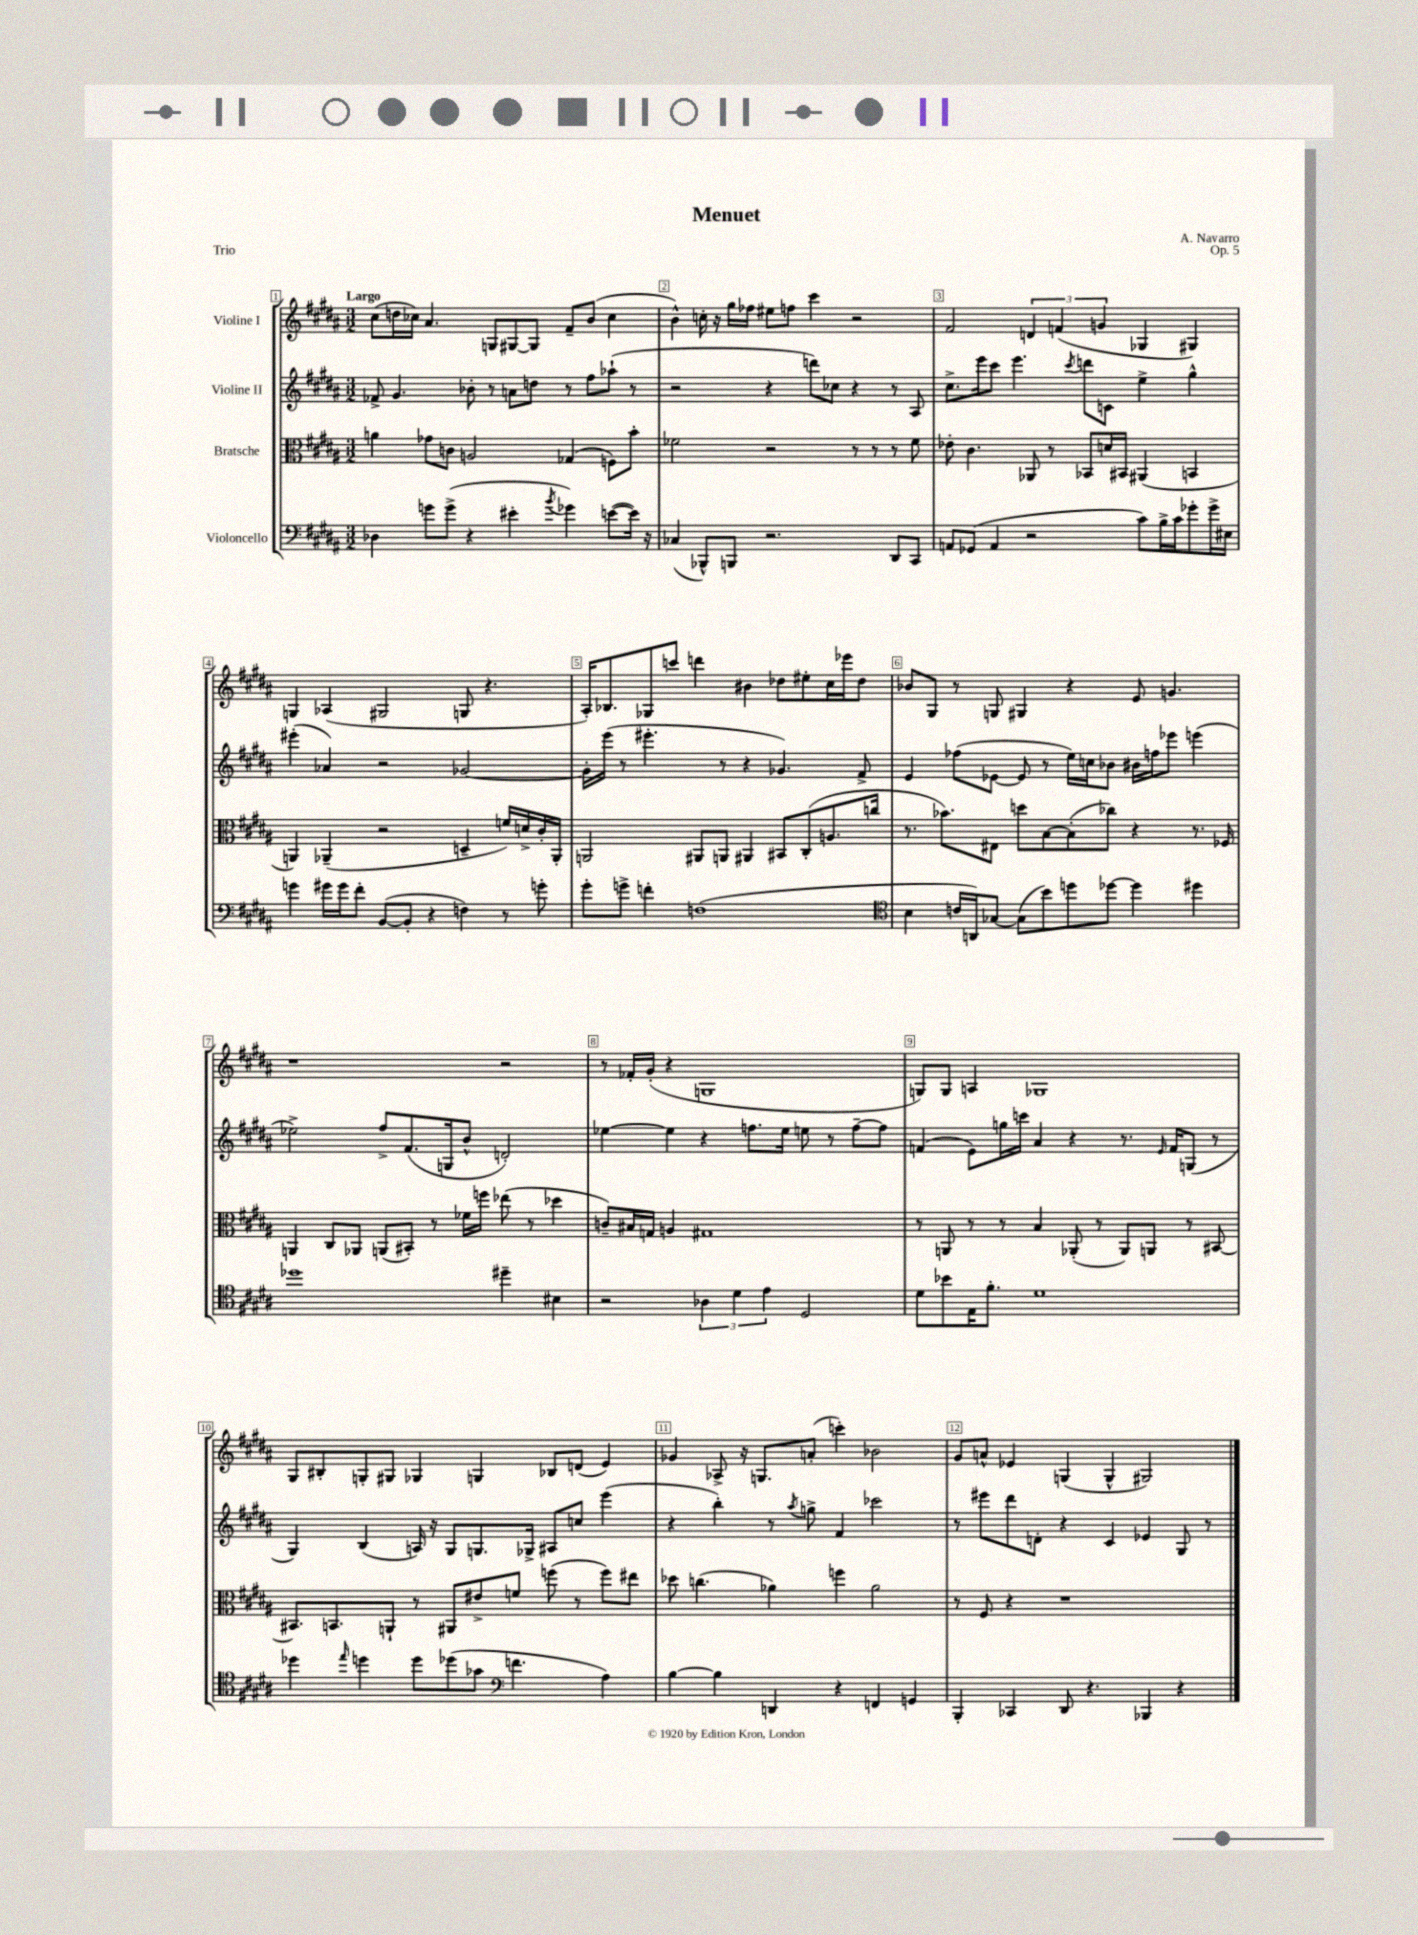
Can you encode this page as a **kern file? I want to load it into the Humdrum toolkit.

**kern	**kern	**kern	**kern
*staff4	*staff3	*staff2	*staff1
*clefF4	*clefC3	*clefG2	*clefG2
*k[f#c#g#d#a#]	*k[f#c#g#d#a#]	*k[f#c#g#d#a#]	*k[f#c#g#d#a#]
*M3/2	*M3/2	*M3/2	*M3/2
4D-	4a	8f-^	(8cc#
.	.	4.g#	16dd
.	.	.	16cc-)
8g	8g-	.	4.a#
(8g^	8c	.	.
4r	2A	8b-'	.
.	.	8r	8G
4e#'	.	8a	[8G#
.	.	8dd	8G#]
8qb	.	.	.
4g-)	(4G-	8r	8f#~
.	.	8ff#	(8b
([8e	8F)	(8aa-`	4cc-
16e])	8b'	8r	.
16r	.	.	.
=	=	=	=
(4C-	2f-	2r	4b^^)
8BBB-^^)	.	.	16cc'
.	.	.	16r
8BBB	.	.	16gg#
.	.	.	16ff-
2.r	2r	4r	8ee#
.	.	.	8ff
.	.	8ddd)	4ccc#
.	.	8cc-	.
.	8r	4r	2r
.	8r	.	.
8DD#	8r	8r	.
8CC#	8f-	8A#	.
=	=	=	=
8AA	8e-'	8.cc#^	2f#
(8GG-	4.c#	.	.
.	.	16eee	.
4AA	.	8ccc#	.
.	.	4.eee	.
2r	8AA-	.	6d
.	8r	.	.
.	.	.	(6f
.	.	8qccc#	.
.	8BB-	8ddd	.
.	.	.	6g
.	16d	8c	.
.	16BB#	.	.
8c#)	(4AA#	4ee^	4G-
16B^	.	.	.
16c#	.	.	.
8g-'	4BB	4gg#^^	4G#)
16g-^	.	.	.
16E#	.	.	.
=	=	=	=
4g	4AA)	(4eee#'	4G
16g#	(4AA-~	4a-)	(4A-
16g#	.	.	.
8f#'	.	.	.
([8BB	2r	2r	2G#
8BB']	.	.	.
4r	.	.	.
4F)	4D~	[2g-	8G
.	.	.	4.r
8r	16f)	.	.
.	16d^	.	.
8g'	16c#'	.	.
.	16AA-'	.	.
=	=	=	=
8g#'	2AA	16g-']	16A#')
.	.	(16eee	8.B-
8g^	.	8r	.
4f'	.	4.eee#'	8G-
.	.	.	8ccc
(1F	8AA#	.	4ddd
.	8AA	8r	.
.	4AA#	4r	4b#
.	8BB#	4.g-)	8dd-
.	(8C#'	.	8ee#'
.	8.A	.	16cc#
.	.	.	16eee-
.	.	8f#^	8dd-
.	16cc	.	.
=	=	=	=
*clefC4	*	*	*
4B	8.r	4e	8b-
.	.	.	8G#
.	8.b-)	.	.
16c	.	(8ff-	8r
16AA)	.	.	.
[8G-	8E#	[8e-	8G
(8G-]	8dd	8e-]	4G#
8b)	[8B	8r	.
8dd	(8B']	16ee)	4r
.	.	16cc	.
[8dd-	8cc-)	8b-	.
4dd-]	4r	16b#	8e
.	.	16ff	.
.	.	8eee-	4.g
4dd#	8.r	(4eee	.
.	16F-	.	.
=	=	=	=
1dd-	4AA	2ee-^)	1r
.	8C#	.	.
.	8AA-	.	.
.	(8AA	8ff#^	.
.	8BB#')	(8.f#	.
.	8r	.	.
.	.	16G	.
.	16f-	8b^^	.
.	16ff	.	.
4dd#~	(8ee-	2d')	2r
.	8r	.	.
4B#	4dd-	.	.
=	=	=	=
2r	8c~)	[4ee-	8r
.	16B#	.	16f-'
.	16G	.	(16g#'
.	4A	4ee-]	4r
6A-	1G#	4r	1G
6d#	.	.	.
.	.	8.ff	.
6e	.	.	.
.	.	16ee-	.
2D#	.	8ee	.
.	.	8r	.
.	.	[8ff~	.
.	.	8ff]	.
=	=	=	=
8d#	8r	(4f	8G)
8b-	8AA	.	8G
16E	8r	8e)	4A
8.f#'	.	.	.
.	8r	16gg	.
.	.	16ccc	.
1d#	4B	4a#	1G-
.	(8AA-'	4r	.
.	8r	.	.
.	8AA-)	8.r	.
.	8AA	.	.
.	.	16qqe	.
.	.	16f	.
.	8r	(8G	.
.	[8BB#	8r	.
=	=	=	=
4dd-	8.BB#]	4G#)	8G#
.	.	.	8B#'
.	8.BB	.	.
16qqee	.	.	.
4dd	.	(4B	8G'
.	8AA`	.	8G#
8dd	8r	16A)	4G-
.	.	16r	.
(8dd-	8AA#	8G#	.
8g-	8e#^	8.G	4G
*clefF4	*	*	*
4.f	8f	.	.
.	.	16G-^	.
.	(8ff	8A#	8B-
.	8r	8cc	(8d
4A#)	8ff)	(4eee	4e)
.	8ee#	.	.
=	=	=	=
[4B	8dd-	4r	4g-
.	(4.cc	.	.
4B]	.	4bb')	8A-^
.	.	.	16r
.	.	.	8.G
4DD	4a-)	8r	.
.	.	8qaa#	.
.	.	8gg^	(8a'
4r	4ff	4f#	4ccc')
4FF	2a-	2ccc-	2b-
4GG	.	.	.
=	=	=	=
4BBB'	8r	8r	8g#
.	8F#	8eee#	8a^^
4CC-	4r	8ddd#	4e-
.	.	8d'	.
8DD#	1r	4r	(4G
4.r	.	.	.
.	.	4c#	4G^^
4BBB-	.	4e-	2G#)
4r	.	8G#	.
.	.	8r	.
==	==	==	==
*-	*-	*-	*-
